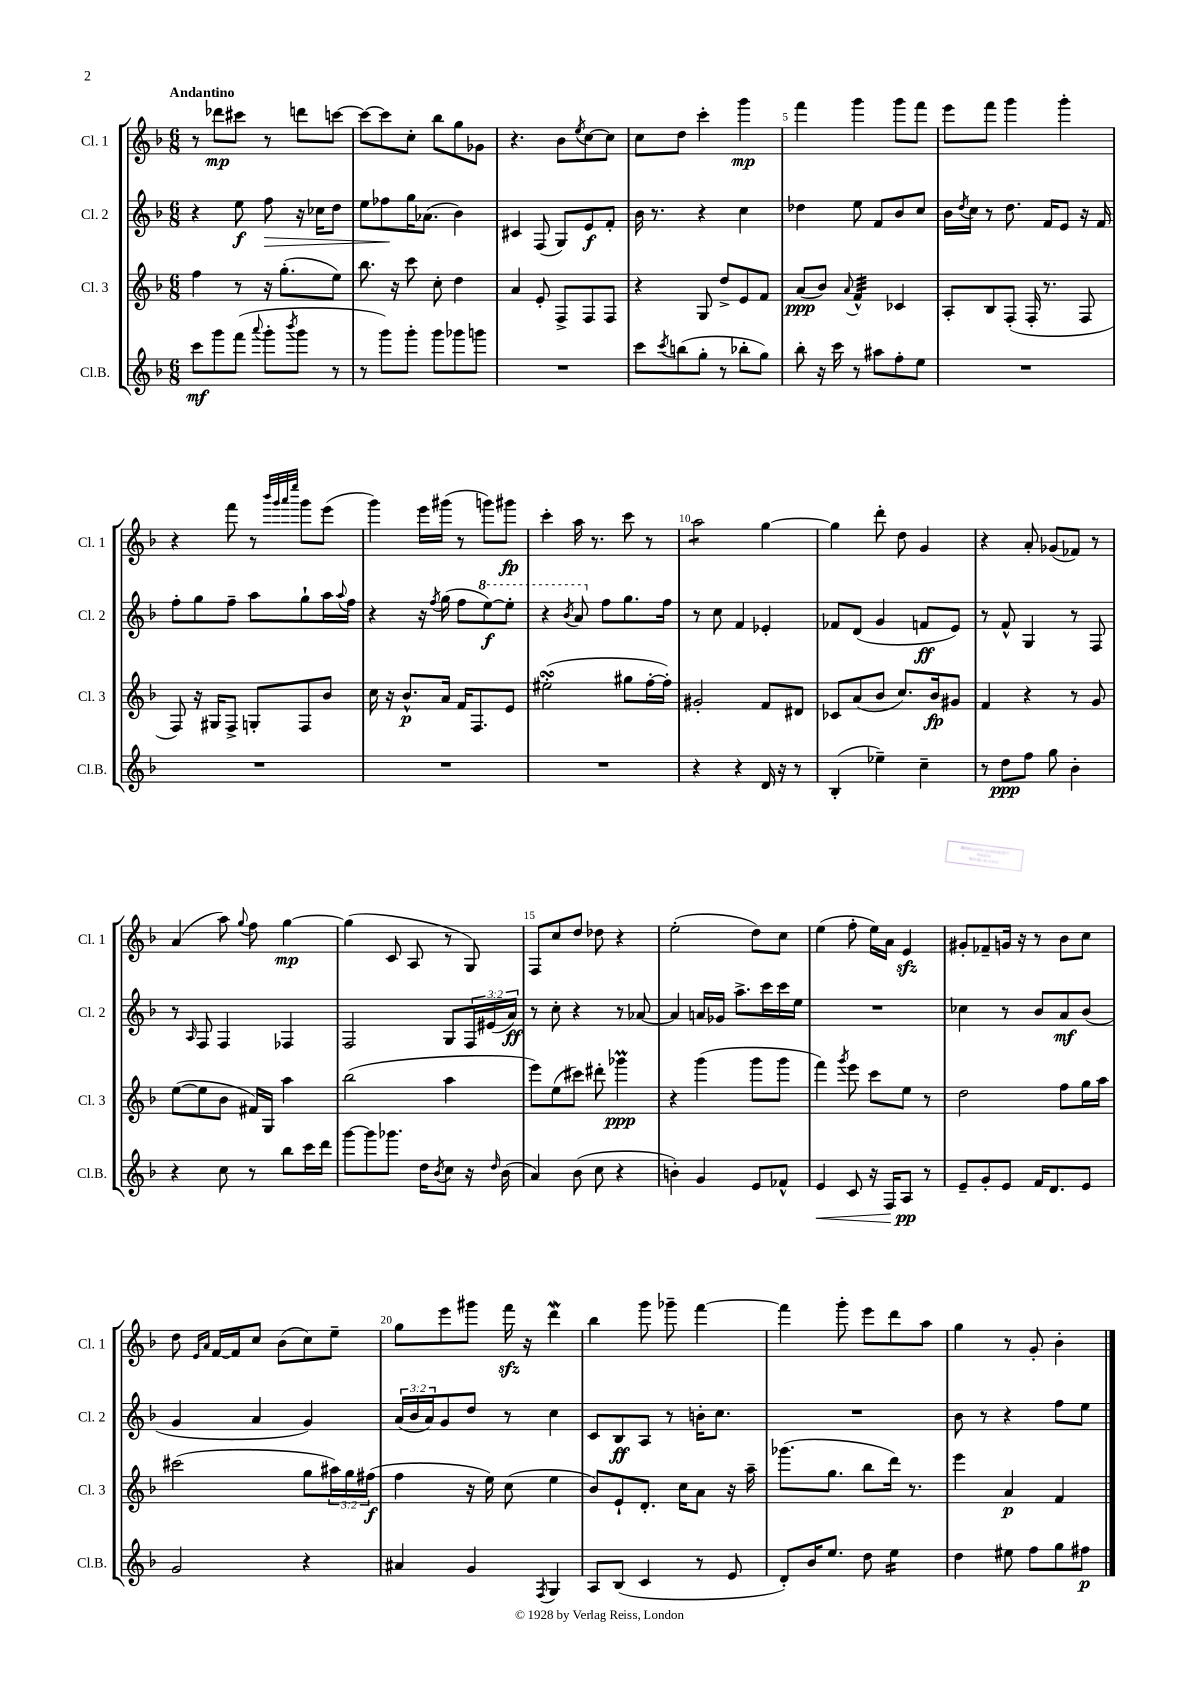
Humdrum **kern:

**kern	**kern	**kern	**kern
*staff4	*staff3	*staff2	*staff1
*clefG2	*clefG2	*clefG2	*clefG2
*k[b-]	*k[b-]	*k[b-]	*k[b-]
*M6/8	*M6/8	*M6/8	*M6/8
8ccc	4ff	4r	8r
8ggg	.	.	8ddd-
(8fff	8r	8ee	8ccc#
8qqaaa	.	.	.
8ggg'	16r	8ff	8r
.	(8.gg'	.	.
8qbbb-	.	.	.
8ggg	.	16r	8ddd
.	.	16cc-	.
8r	8ee)	8dd	[8ccc
=	=	=	=
8r	8.bb-	8ee	8ccc_
8ggg)	.	8ff-	8ccc]
.	16r	.	.
8ggg'	8ccc	16gg	8cc'
.	.	(8.a-	.
8ggg	8cc'	.	8bb-
8ggg-	4dd	4b-)	8gg
8ggg	.	.	8g-
=	=	=	=
2.r	4a	4c#	4.r
.	8e'	(8F	.
.	8F^	8G)	8b-
.	.	.	8qee
.	8F	8e	[8cc
.	8F	8f'	8cc]
=	=	=	=
8ccc	4r	16b-	8cc
.	.	8.r	.
8qccc	.	.	.
(8bb	.	.	8dd
8gg'	8G	4r	4ccc'
8r	8dd^	.	.
8bb-'	8e	4cc	4ggg
8gg)	8f	.	.
=	=	=	=
8bb-'	(8a	4dd-	4fff
16r	8b-)	.	.
16ccc	.	.	.
.	8qqa	.	.
8r	4f^^	8ee	4ggg
8aa#	.	8f	.
8ff'	4c-	8b-	8ggg
8ee	.	8cc	8fff
=	=	=	=
2.r	8A'	16b-	8eee
.	.	8qdd	.
.	.	16cc	.
.	8B-	8r	8fff
.	(8F'	8.dd	4ggg
.	16F'	.	.
.	8.r	16f	.
.	.	8e	4ggg'
.	8F	16r	.
.	.	16f	.
=	=	=	=
2.r	8F)	8ff'	4r
.	16r	8gg	.
.	16G#	.	.
.	8F^	8ff~	8fff
.	8G'	8aa	8r
.	.	.	32qqbbb-
.	.	.	32qqggg
.	.	.	32qqaaa
.	.	.	32qqeeee
.	8F	8gg`	8ggg
.	8b-	16aa	(8eee
.	.	8qqaa	.
.	.	16ff	.
=	=	=	=
2.r	16cc	4r	4ggg)
.	16r	.	.
.	8.b-^^	.	.
.	.	16r	16eee
.	.	8qff	.
.	16a	(16gg	(16ggg#
.	16f	8ff	8r
.	8.F	.	.
.	.	[8eee)	8ggg)
.	8e	8eee']	8ggg#
=	=	=	=
2.r	(2ee#'	4r	4ccc'
.	.	8qbb-	.
.	.	8aa	16aa
.	.	.	8.r
.	.	8ff	.
.	8gg#	8.gg	8ccc
.	[16ff'	.	8r
.	16ff'])	16ff	.
=	=	=	=
4r	2g#'	8r	2aa
.	.	8cc	.
4r	.	4f	.
16d	8f	4e-'	[4gg
16r	.	.	.
8r	8d#	.	.
=	=	=	=
(4B-'	8c-	8f-	4gg]
.	(8a	(8d	.
4ee-~)	8b-	4g	8ddd'
.	8.cc)	.	8dd
4cc~	.	8f	4g
.	16b-	.	.
.	8g#	8e)	.
=	=	=	=
8r	4f	8r	4r
8dd	.	8f^^	.
8ff	4r	4G	8a'
8gg	.	.	(8g-
4b-'	8r	8r	8f-)
.	8g	8F	8r
=	=	=	=
4r	([8ee	8r	(4a
.	.	16qqA	.
.	8ee]	8F	.
8cc	8b-	4F	8aa)
.	.	.	8qqgg
8r	16f#)	.	8ff
.	16G	.	.
8bb-	4aa	4F-	[4gg
16ccc	.	.	.
16ddd	.	.	.
=	=	=	=
[8ggg	(2bb-	2F	(4gg]
8ggg]	.	.	.
8.ggg-	.	.	8c
.	.	.	8A
16dd	.	.	.
8qb-	.	.	.
8cc	4aa	8G	8r
16r	.	24F	8G)
.	.	(24e#	.
16qqdd	.	.	.
(16b-	.	.	.
.	.	24a)	.
=	=	=	=
4a)	8eee)	8r	8F
.	(8ee	8cc'	8cc
(8b-	8ccc#)	4r	8dd
8cc	8ddd#'	.	8dd-
4r	4ggg-	8r	4r
.	.	[8a-	.
=	=	=	=
4b')	4r	4a-]	(2ee'
4g	(4ggg	16a	.
.	.	16g-	.
.	.	8.aa^	.
8e	8ggg	.	8dd)
.	.	16ccc	.
8f-^^	8ggg	16ccc	8cc
.	.	16ee	.
=	=	=	=
4e	4fff)	2.r	(4ee
.	8qggg	.	.
8c	8eee	.	8ff'
16r	8ccc	.	16ee)
16F	.	.	16a
8A	8ee	.	4e
8r	8r	.	.
=	=	=	=
8e~	2dd	4cc-	8g#'
8g'	.	.	8f-~
8e	.	8r	16g
.	.	.	16r
16f	.	8b-	8r
8.d	.	.	.
.	8ff	8a	8b-
8e	16gg	(8b-	8cc
.	16aa	.	.
=	=	=	=
2g	(2ccc#	4g	8dd
.	.	.	16qqe
.	.	.	16qqa
.	.	.	[16f
.	.	.	16f]
.	.	4a	8cc
.	.	.	(8b-
4r	8gg	4g)	8cc)
.	24aa#)	.	8ee~
.	24gg	.	.
.	(24ff#	.	.
=	=	=	=
4a#	4ff	(24a	8gg
.	.	24b-	.
.	.	24a)	.
.	.	8g	8eee
4g	16r	8dd	8ggg#
.	16ee)	.	.
.	(8cc	8r	16fff
.	.	.	16r
8qF	.	.	.
4G	4ee	4cc	4ddd
=	=	=	=
8A	8b-)	8c	4bb-
(8B-	8e`	8B-	.
4c	8.d'	8A	8ggg
.	.	8r	8ggg-~
.	16cc	.	.
8r	8a	16b'	[4fff
.	.	8.cc	.
8e	16r	.	.
.	16aa~	.	.
=	=	=	=
8d')	(8.ggg-	2.r	4fff]
16b-	.	.	.
8.ee	8.gg	.	.
.	.	.	8ggg'
8dd	8bb-	.	8eee
4ee	16ddd)	.	8ddd
.	8.r	.	.
.	.	.	8aa
=	=	=	=
4dd	4eee	8b-	4gg
.	.	8r	.
8ee#	4a	4r	8r
8ff	.	.	8g'
8gg	4f	8ff	4b-'
8ff#	.	8ee	.
==	==	==	==
*-	*-	*-	*-
